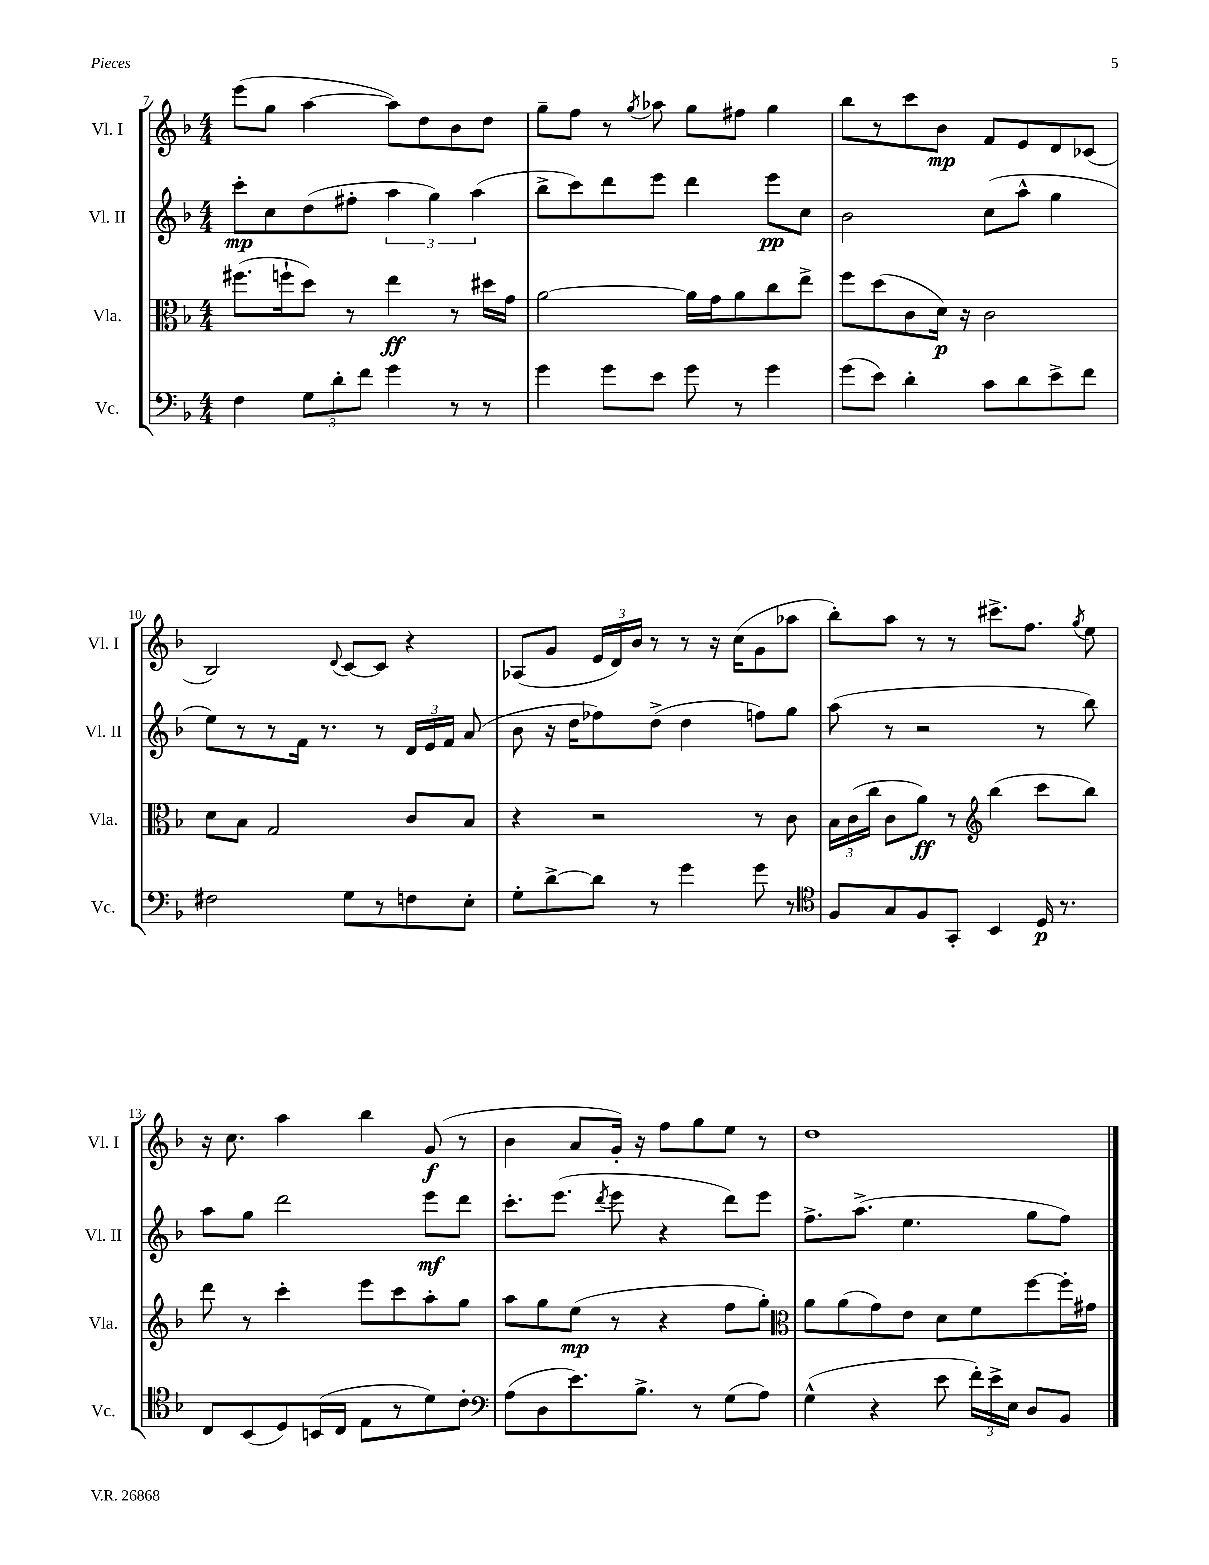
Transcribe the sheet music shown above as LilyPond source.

<<
\new StaffGroup <<
\new Staff = "s0" \with { instrumentName = "Vl. I" shortInstrumentName = "Vl. I" } {
    \clef treble \key f \major \numericTimeSignature \time 4/4
    \autoBeamOff e'''8[( g''8] a''4~ a''8[) d''8 bes'8 d''8] |
    g''8[-- f''8] r8 \acciaccatura { g''8 } aes''8 g''8[ fis''8] g''4 |
    bes''8[ r8 c'''8 bes'8]\mp f'8[ e'8 d'8 ces'8]( |
    bes2) \appoggiatura { d'8 } c'8[~ c'8] r4 |
    aes8[( g'8] \tuplet 3/2 { e'16[ d'16) bes'16] } r8 r8 r16 c''16[( g'8 aes''8] |
    bes''8[-.) a''8] r8 r8 cis'''8.[-> f''8.] \acciaccatura { g''8 } e''8 |
    r16 c''8. a''4 bes''4 g'8\f( r8 |
    bes'4 a'8[ g'16]-.) r16 f''8[ g''8 e''8] r8 |
    d''1 \bar "|." |
}
\new Staff = "s1" \with { instrumentName = "Vl. II" shortInstrumentName = "Vl. II" } {
    \clef treble \key f \major \numericTimeSignature \time 4/4
    \autoBeamOff c'''8[-.\mp c''8 d''8( fis''8]-. \tuplet 3/2 { a''4 g''4) a''4( } |
    bes''8[-> c'''8) d'''8 e'''8] d'''4 e'''8[\pp c''8] |
    bes'2 c''8[( a''8]-^ g''4 |
    e''8[) r8 r8 f'16] r8. r8 \tuplet 3/2 { d'16[ e'16 f'16] } a'8( |
    bes'8 r16 d''16[ fes''8) d''8]->( d''4 f''8[) g''8] |
    a''8( r8 r2 r8 bes''8) |
    a''8[ g''8] d'''2 e'''8[\mf d'''8] |
    c'''8.[-. e'''8.]( \acciaccatura { d'''8 } e'''8 r4 d'''8[) e'''8] |
    f''8.[-> a''8.]->( e''4. g''8[ f''8]) \bar "|." |
}
\new Staff = "s2" \with { instrumentName = "Vla." shortInstrumentName = "Vla." } {
    \clef alto \key f \major \numericTimeSignature \time 4/4
    \autoBeamOff fis''8.[( f''16-! d''8]) r8 e''4\ff r8 dis''16[ g'16] |
    a'2~ a'16[ g'16 a'8 c''8 e''8]-> |
    f''8[ d''8( c'8 d'16]\p) r16 c'2 |
    d'8[ bes8] g2 c'8[ bes8] |
    r4 r2 r8 c'8 |
    \tuplet 3/2 { bes16[ c'16( c''16] } c'8[ a'8]\ff) r8 \clef treble bes''4( c'''8[ bes''8]) |
    d'''8 r8 c'''4-. e'''8[ c'''8 a''8-. g''8] |
    a''8[ g''8 e''8]\mp( r8 r4 f''8[ g''8]-.) |
    \clef alto a'8[ a'8( g'8) e'8] d'8[ f'8 f''8~ f''16-. gis'16] \bar "|." |
}
\new Staff = "s3" \with { instrumentName = "Vc." shortInstrumentName = "Vc." } {
    \clef bass \key f \major \numericTimeSignature \time 4/4
    \autoBeamOff f4 \tuplet 3/2 { g8[ d'8-. f'8] } g'4 r8 r8 |
    g'4 g'8[ e'8] g'8 r8 g'4 |
    g'8[( e'8]) d'4-. c'8[ d'8 e'8-> f'8] |
    fis2 g8[ r8 f8 e8]-. |
    g8[-. d'8~-> d'8] r8 g'4 g'8 r8 |
    \clef tenor f8[ g8 f8 g,8]-. bes,4 d16\p r8. |
    c8[ bes,8( d8) b,16( c16] e8[ r8 d'8) c'8]-. |
    \clef bass a8[( d8 e'8.) bes8.]-> r8 g8[( a8]) |
    g4-^( r4 e'8 \tuplet 3/2 { f'16[-.) e'16-> e16] } d8[ bes,8] \bar "|." |
}
>>
>>
\layout { \context { \Score currentBarNumber = #7 } }
